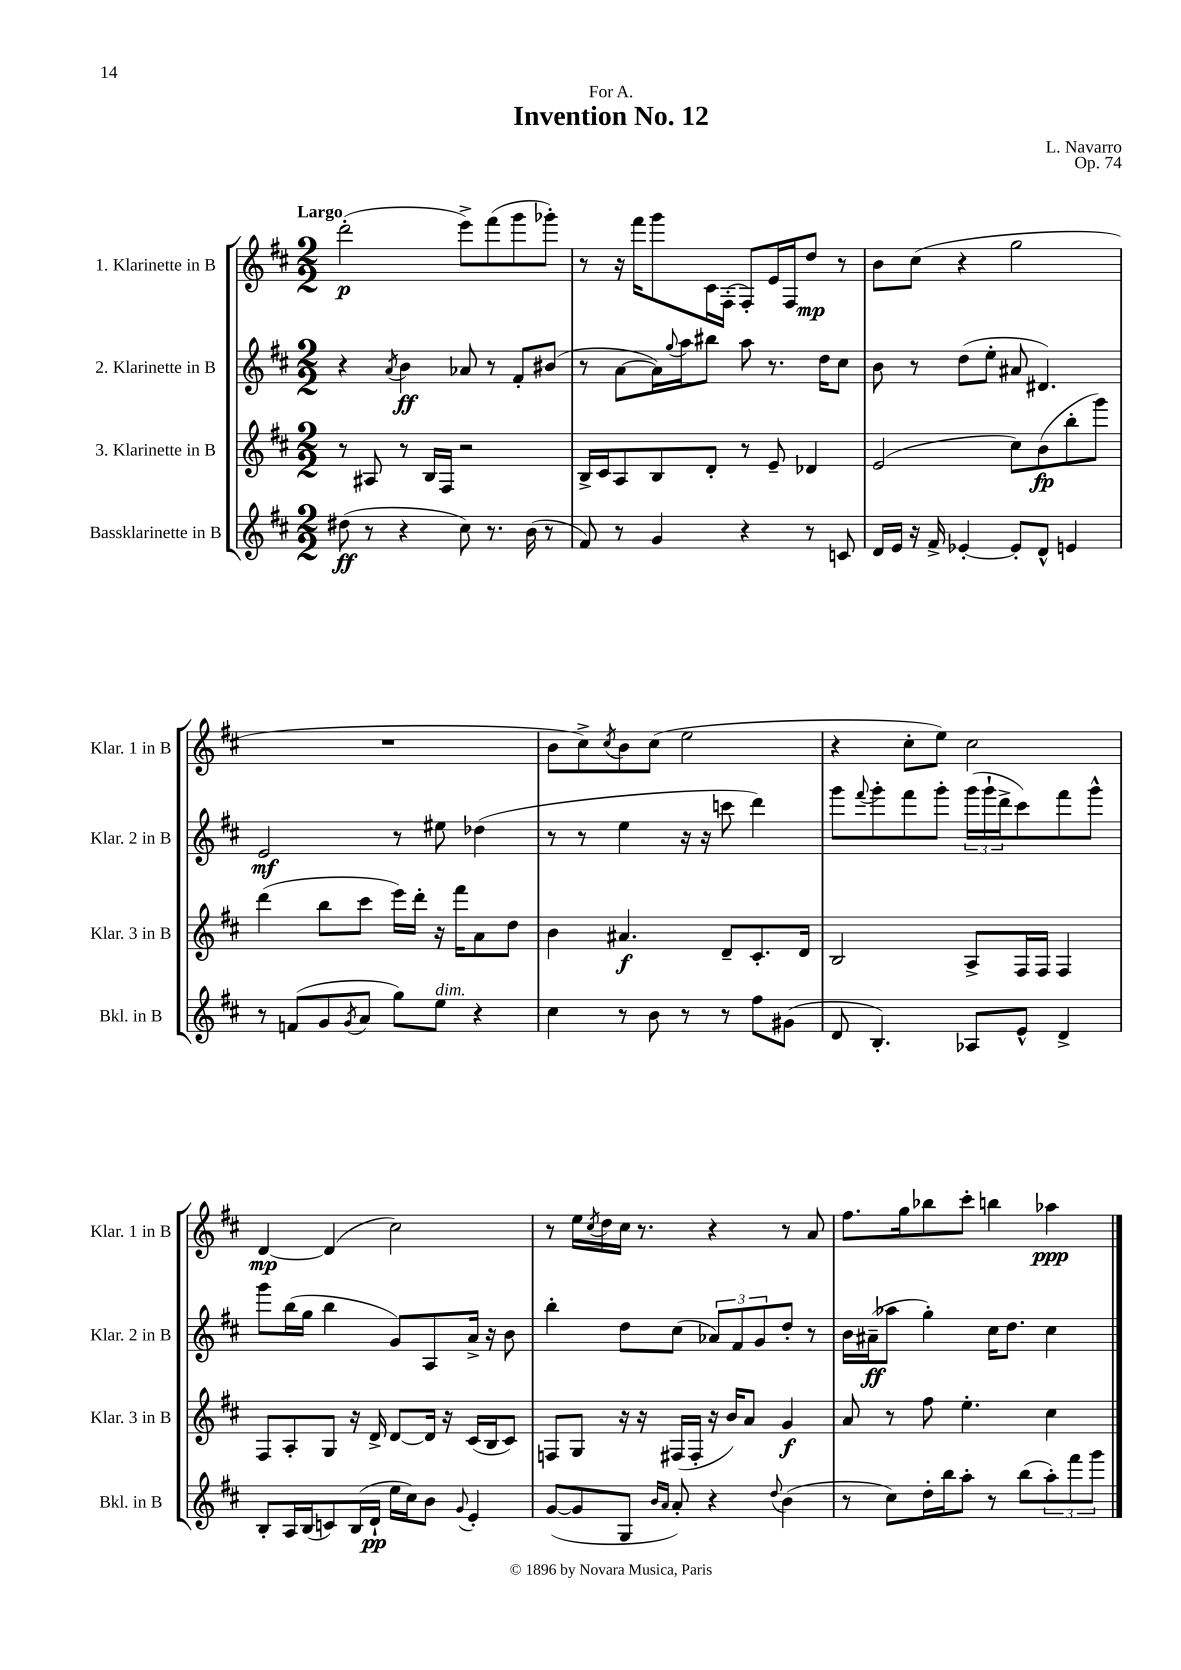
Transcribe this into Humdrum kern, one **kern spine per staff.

**kern	**dynam	**kern	**dynam	**kern	**dynam	**kern	**dynam
*part4	*part4	*part3	*part3	*part2	*part2	*part1	*part1
*staff4	*staff4	*staff3	*staff3	*staff2	*staff2	*staff1	*staff1
*I"Bassklarinette in B	*	*I"3. Klarinette in B	*	*I"2. Klarinette in B	*	*I"1. Klarinette in B	*
*I'Bkl. in B	*	*I'Klar. 3 in B	*	*I'Klar. 2 in B	*	*I'Klar. 1 in B	*
*clefG2	*	*clefG2	*	*clefG2	*	*clefG2	*
*k[f#c#]	*	*k[f#c#]	*	*k[f#c#]	*	*k[f#c#]	*
*M2/2	*	*M2/2	*	*M2/2	*	*M2/2	*
=1	=1	=1	=1	=1	=1	=1	=1
!	!	!	!	!	!	!LO:TX:a:B:t=Largo	!
(8dd#X\	ff	8r	.	4r	.	(2ddd'\	p
8r	.	8A#X/	.	.	.	.	.
.	.	.	.	8qa/	.	.	.
4r	.	8r	.	4b\	ff	.	.
.	.	16B/LL	.	.	.	.	.
.	.	16F#/JJ	.	.	.	.	.
8cc#\)	.	2r	.	8a-X/	.	8eee^\L)	.
8.r	.	.	.	8r	.	(8fff#\	.
.	.	.	.	8f#'/L	.	8ggg\	.
(16b\	.	.	.	.	.	.	.
8r	.	.	.	(8b#X/J	.	8ggg-X'\J)	.
=2	=2	=2	=2	=2	=2	=2	=2
8f#/)	.	16B^/LL	.	8r	.	8r	.
.	.	16c#/J	.	.	.	.	.
8r	.	8A/	.	[8a\L	.	16r	.
.	.	.	.	.	.	16fff#\KL	.
4g/	.	8B/	.	16a\L])	.	8ggg\	.
.	.	.	.	8qqgg/	.	.	.
.	.	.	.	16aa\J	.	.	.
.	.	8d'/J	.	8bb#X\J	.	16c#\L	.
.	.	.	.	.	.	(16F#'\JJ	.
4r	.	8r	.	8aa\	.	8F#'/L)	.
.	.	8e~/	.	8.r	.	16e/L	.
.	.	.	.	.	.	16F#/J	.
8r	.	4d-X/	.	.	.	8dd/J	mp
.	.	.	.	16dd\KL	.	.	.
8cn/	.	.	.	8cc#\J	.	8r	.
=3	=3	=3	=3	=3	=3	=3	=3
16d/LL	.	(2e/	.	8b\	.	8b\L	.
16e/JJ	.	.	.	.	.	.	.
16r	.	.	.	8r	.	(8cc#\J	.
16f#^/	.	.	.	.	.	.	.
[4e-X'/	.	.	.	(8dd\L	.	4r	.
.	.	.	.	8ee'\J	.	.	.
8e-'/L]	.	8cc#\L)	.	8a#X/	.	2gg\	.
8d^^/J	.	(8b\	fp	4.d#X/)	.	.	.
4en/	.	8bb'\	.	.	.	.	.
.	.	8ggg\J)	.	.	.	.	.
!!LO:LB:g=z
=4	=4	=4	=4	=4	=4	=4	=4
8r	.	(4ddd\	.	2e/	mf	1r	.
(8fn/L	.	.	.	.	.	.	.
8g/	.	8bb\L	.	.	.	.	.
8qg/	.	.	.	.	.	.	.
8a/J	.	8ccc#\J	.	.	.	.	.
8gg\L)	.	16eee\LL)	.	8r	.	.	.
.	.	16ddd'\JJ	.	.	.	.	.
!LO:TX:a:i:t=dim.	!	!	!	!	!	!	!
8ee\J	.	16r	.	8ee#X\	.	.	.
.	.	16fff#\KL	.	.	.	.	.
4r	.	8a\	.	(4dd-X\	.	.	.
.	.	8dd\J	.	.	.	.	.
=5	=5	=5	=5	=5	=5	=5	=5
4cc#\	.	4b\	.	8r	.	8b\L	.
.	.	.	.	8r	.	8cc#^\)	.
.	.	.	.	.	.	8qcc#/	.
8r	.	4.a#X/	f	4ee\	.	8b\	.
8b\	.	.	.	.	.	(8cc#\J	.
8r	.	.	.	16r	.	2ee\	.
.	.	.	.	16r	.	.	.
8r	.	8d~/L	.	8cccn\	.	.	.
8ff#\L	.	8.c#'/	.	4ddd\)	.	.	.
(8g#X\J	.	.	.	.	.	.	.
.	.	16d/Jk	.	.	.	.	.
=6	=6	=6	=6	=6	=6	=6	=6
8d/	.	2B/	.	8ggg\L	.	4r	.
.	.	.	.	8qqfff#/	.	.	.
4.B'/)	.	.	.	8ggg'\	.	.	.
.	.	.	.	8fff#\	.	8cc#'\L	.
.	.	.	.	8ggg'\J	.	8ee\J)	.
8A-X/L	.	8A^/L	.	(24ggg\LL	.	2cc#\	.
.	.	.	.	24ggg`\	.	.	.
.	.	.	.	24ddd^\J	.	.	.
8e^^/J	.	16F#/L	.	8ccc#\)	.	.	.
.	.	16F#/JJ	.	.	.	.	.
4d^/	.	4F#/	.	8fff#\	.	.	.
.	.	.	.	8ggg^^\J	.	.	.
!!LO:LB:g=z
=7	=7	=7	=7	=7	=7	=7	=7
8B'/L	.	8F#/L	.	8ggg\L	.	[4d/	mp
16A/L	.	8A'/	.	(16bb\L	.	.	.
(16B/J	.	.	.	16gg\JJ	.	.	.
8cn/)	.	8G/J	.	4bb\	.	(4d/]	.
(16B/L	.	16r	.	.	.	.	.
16d`/JJ	pp	16d^/	.	.	.	.	.
16ee\LL	.	[8d/L	.	8g/L)	.	2cc#\)	.
16cc#\J)	.	.	.	.	.	.	.
8b\J	.	16d/Jk]	.	8A/	.	.	.
.	.	16r	.	.	.	.	.
8qqg/	.	.	.	.	.	.	.
4e'/	.	(16c#/LL	.	16a^/Jk	.	.	.
.	.	16B/J	.	16r	.	.	.
.	.	8c#/J)	.	8b\	.	.	.
=8	=8	=8	=8	=8	=8	=8	=8
([8g/L	.	8Fn/L	.	4bb'\	.	8r	.
8g/]	.	8G/J	.	.	.	16ee\LL	.
.	.	.	.	.	.	8qcc#/	.
.	.	.	.	.	.	16dd\	.
8G/J	.	16r	.	8dd\L	.	16cc#\JJ	.
.	.	16r	.	.	.	8.r	.
16qqb/LL	.	.	.	.	.	.	.
16qqa/JJ	.	.	.	.	.	.	.
8a'/)	.	(16F#X/LL	.	(8cc#\J	.	.	.
.	.	16F#'/JJ	.	.	.	.	.
4r	.	16r	.	12a-X/L)	.	4r	.
.	.	16b/KL)	.	.	.	.	.
.	.	.	.	12f#/	.	.	.
.	.	8a/J	.	.	.	.	.
.	.	.	.	12g/	.	.	.
8qqdd/	.	.	.	.	.	.	.
(4b\	.	4g/	f	8dd'/J	.	8r	.
.	.	.	.	8r	.	8a/	.
=9	=9	=9	=9	=9	=9	=9	=9
8r	.	8a/	.	16b\LL	.	8.ff#\L	.
.	.	.	.	(16a#X~\J	ff	.	.
8cc#\L)	.	8r	.	8aa-X\J	.	.	.
.	.	.	.	.	.	16gg\k	.
16dd'\L	.	8ff#\	.	4gg'\)	.	8bb-X\	.
16bb\J	.	.	.	.	.	.	.
8aa'\J	.	4.ee'\	.	.	.	8ccc#'\J	.
8r	.	.	.	16cc#\KL	.	4bbn\	.
.	.	.	.	8.dd\J	.	.	.
(8bb\L	.	.	.	.	.	.	.
12aa'\)	.	4cc#\	.	4cc#\	.	4aa-X\	ppp
12fff#\	.	.	.	.	.	.	.
12ggg\J	.	.	.	.	.	.	.
==	==	==	==	==	==	==	==
*-	*-	*-	*-	*-	*-	*-	*-
